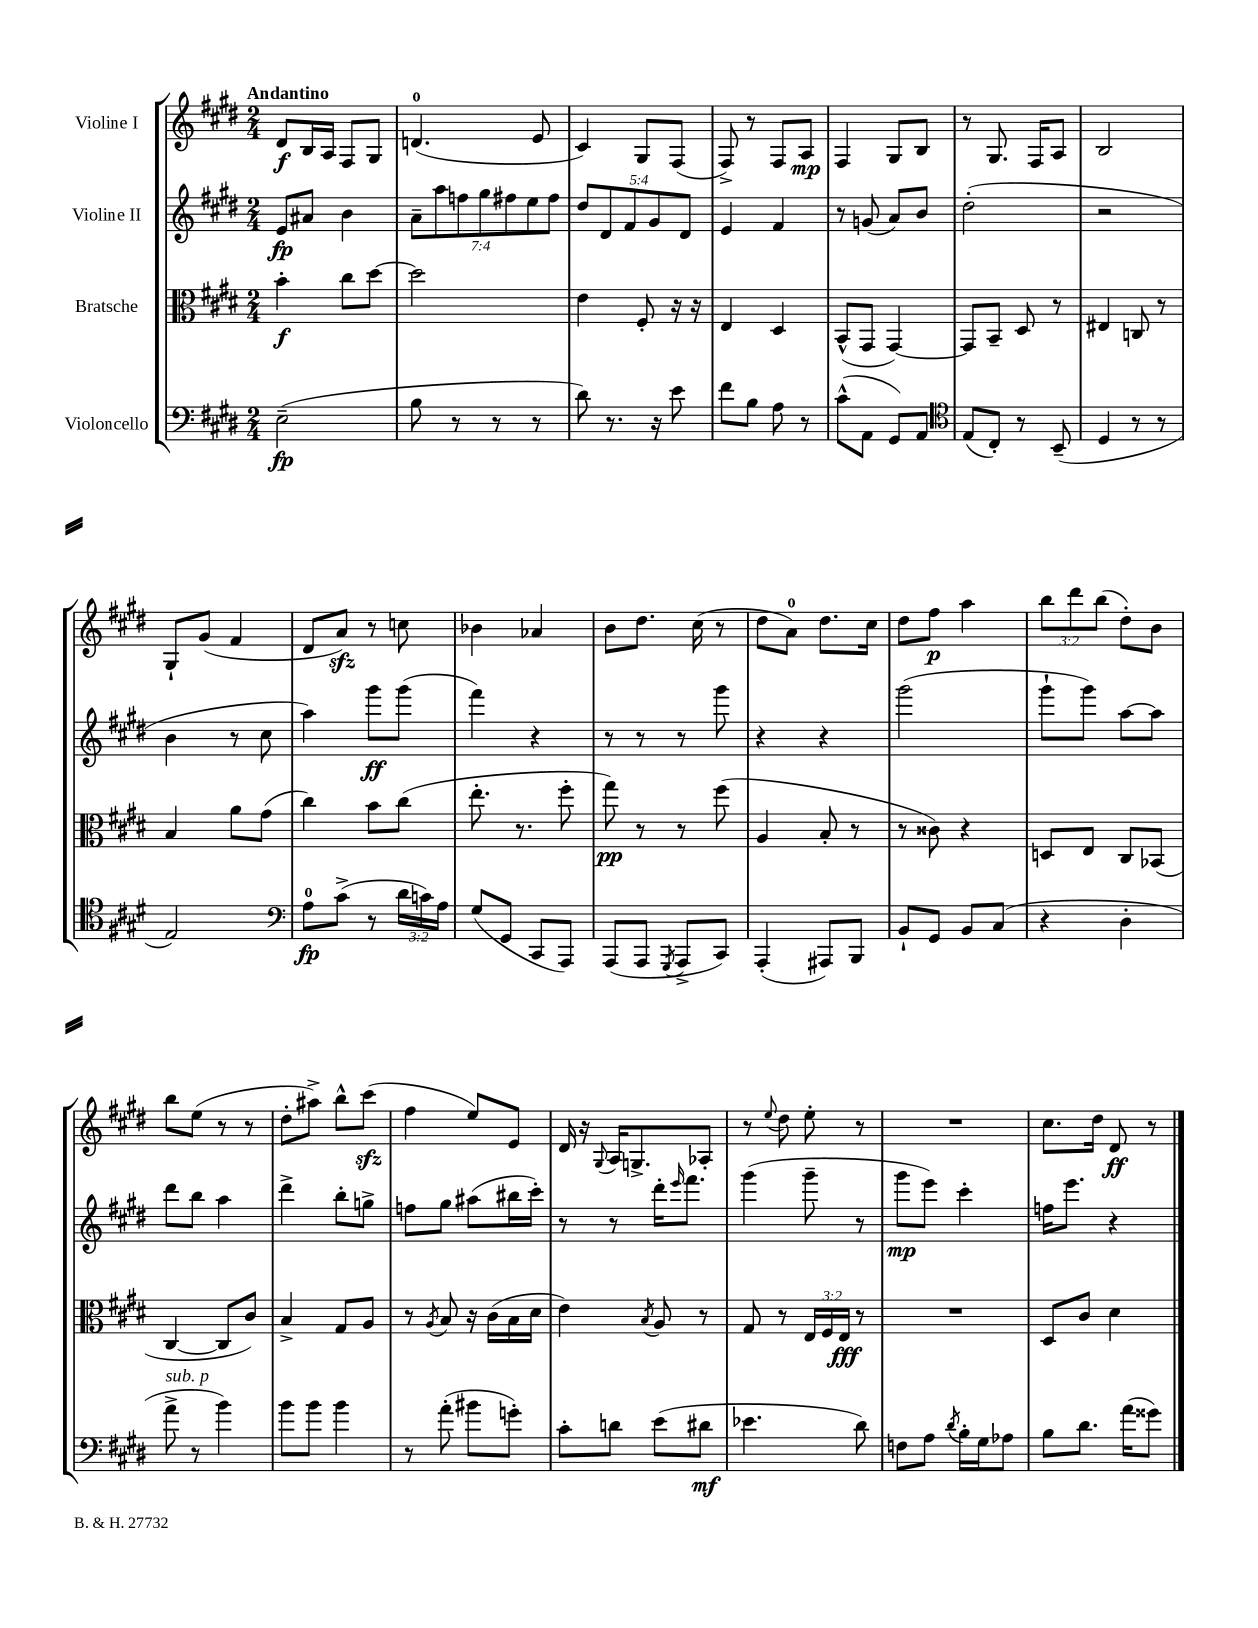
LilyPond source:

<<
\new StaffGroup <<
\new Staff = "s0" \with { instrumentName = "Violine I" } {
    \clef treble \key e \major \numericTimeSignature \time 2/4 \override Staff.TupletNumber.text = #tuplet-number::calc-fraction-text \tempo "Andantino"
    dis'8\f b16 a16 fis8 gis8 |
    d'4.-0( e'8 |
    cis'4) gis8 fis8( |
    fis8->) r8 fis8 a8\mp |
    fis4 gis8 b8 |
    r8 gis8. fis16 a8 |
    b2 |
    gis8-! gis'8( fis'4 |
    dis'8 a'8\sfz) r8 c''8 |
    bes'4 aes'4 |
    b'8 dis''8. cis''16( r8 |
    dis''8 a'8-0) dis''8. cis''16 |
    dis''8 fis''8\p a''4 |
    \tuplet 3/2 { b''8 dis'''8 b''8( } dis''8-.) b'8 |
    b''8 e''8( r8 r8 |
    dis''8-. ais''8->) b''8-^ cis'''8\sfz( |
    fis''4 e''8) e'8 |
    dis'16 r16 \appoggiatura { gis8 } a16 g8.-> aes8-. |
    r8 \appoggiatura { e''8 } dis''8 e''8-. r8 |
    R2 |
    cis''8. dis''16 dis'8\ff r8 \bar "|." |
}
\new Staff = "s1" \with { instrumentName = "Violine II" } {
    \clef treble \key e \major \numericTimeSignature \time 2/4 \override Staff.TupletNumber.text = #tuplet-number::calc-fraction-text
    e'8\fp ais'8 b'4 |
    \tuplet 7/4 { a'8-- a''8 f''8 gis''8 fis''8 e''8 fis''8 } |
    \tuplet 5/4 { dis''8 dis'8 fis'8 gis'8 dis'8 } |
    e'4 fis'4 |
    r8 g'8( a'8) b'8 |
    dis''2-.( |
    r2 |
    b'4 r8 cis''8 |
    a''4) gis'''8\ff gis'''8( |
    fis'''4) r4 |
    r8 r8 r8 gis'''8 |
    r4 r4 |
    gis'''2( |
    gis'''8-! gis'''8) a''8~ a''8 |
    dis'''8 b''8 a''4 |
    dis'''4-> b''8-. g''8-> |
    f''8 gis''8 ais''8( bis''16 cis'''16-.) |
    r8 r8 dis'''16-. \grace { e'''16 } fis'''8. |
    gis'''4( gis'''8-- r8 |
    gis'''8\mp e'''8) cis'''4-. |
    f''16 e'''8. r4 \bar "|." |
}
\new Staff = "s2" \with { instrumentName = "Bratsche" } {
    \clef alto \key e \major \numericTimeSignature \time 2/4 \override Staff.TupletNumber.text = #tuplet-number::calc-fraction-text
    b'4-.\f cis''8 dis''8~ |
    dis''2 |
    e'4 fis8-. r16 r16 |
    e4 dis4 |
    b,8-^( gis,8 gis,4~) |
    gis,8 b,8-- dis8 r8 |
    eis4 c8 r8 |
    b4 a'8 gis'8( |
    cis''4) b'8 cis''8( |
    e''8.-. r8. fis''8-. |
    gis''8\pp) r8 r8 fis''8( |
    a4 b8-. r8 |
    r8 cisis'8) r4 |
    d8 e8 cis8 bes,8( |
    cis4~ cis8 cis'8) |
    b4-> gis8 a8 |
    r8 \acciaccatura { a8 } b8 r16 cis'16( b16 dis'16 |
    e'4) \acciaccatura { b8 } a8 r8 |
    gis8 r8 \tuplet 3/2 { e16 fis16 e16\fff } r8 |
    R2 |
    dis8 cis'8 dis'4 \bar "|." |
}
\new Staff = "s3" \with { instrumentName = "Violoncello" } {
    \clef bass \key e \major \numericTimeSignature \time 2/4 \override Staff.TupletNumber.text = #tuplet-number::calc-fraction-text
    e2--\fp( |
    b8 r8 r8 r8 |
    dis'8) r8. r16 e'8 |
    fis'8 b8 a8 r8 |
    cis'8-^( a,8 gis,8) a,8 |
    \clef tenor e8( cis8-.) r8 b,8--( |
    dis4 r8 r8 |
    e2) |
    \clef bass a8-0\fp cis'8->( r8 \tuplet 3/2 { dis'16 c'16) a16 } |
    gis8( gis,8 cis,8 a,,8) |
    a,,8( a,,8 \acciaccatura { gis,,8 } a,,8-> cis,8) |
    a,,4-.( ais,,8) b,,8 |
    b,8-! gis,8 b,8 cis8( |
    r4 dis4-. |
    a'8->^\markup { \italic "sub. p" } r8 b'4) |
    b'8 b'8 b'4 |
    r8 a'8-.( bis'8 g'8-.) |
    cis'8-. d'8 e'8( dis'8\mf |
    ees'4. dis'8) |
    f8 a8 \acciaccatura { dis'8 } b16-. gis16 aes8 |
    b8 dis'8. a'16( gisis'8) \bar "|." |
}
>>
>>
\layout { \context { \Score \remove "Bar_number_engraver" } }
